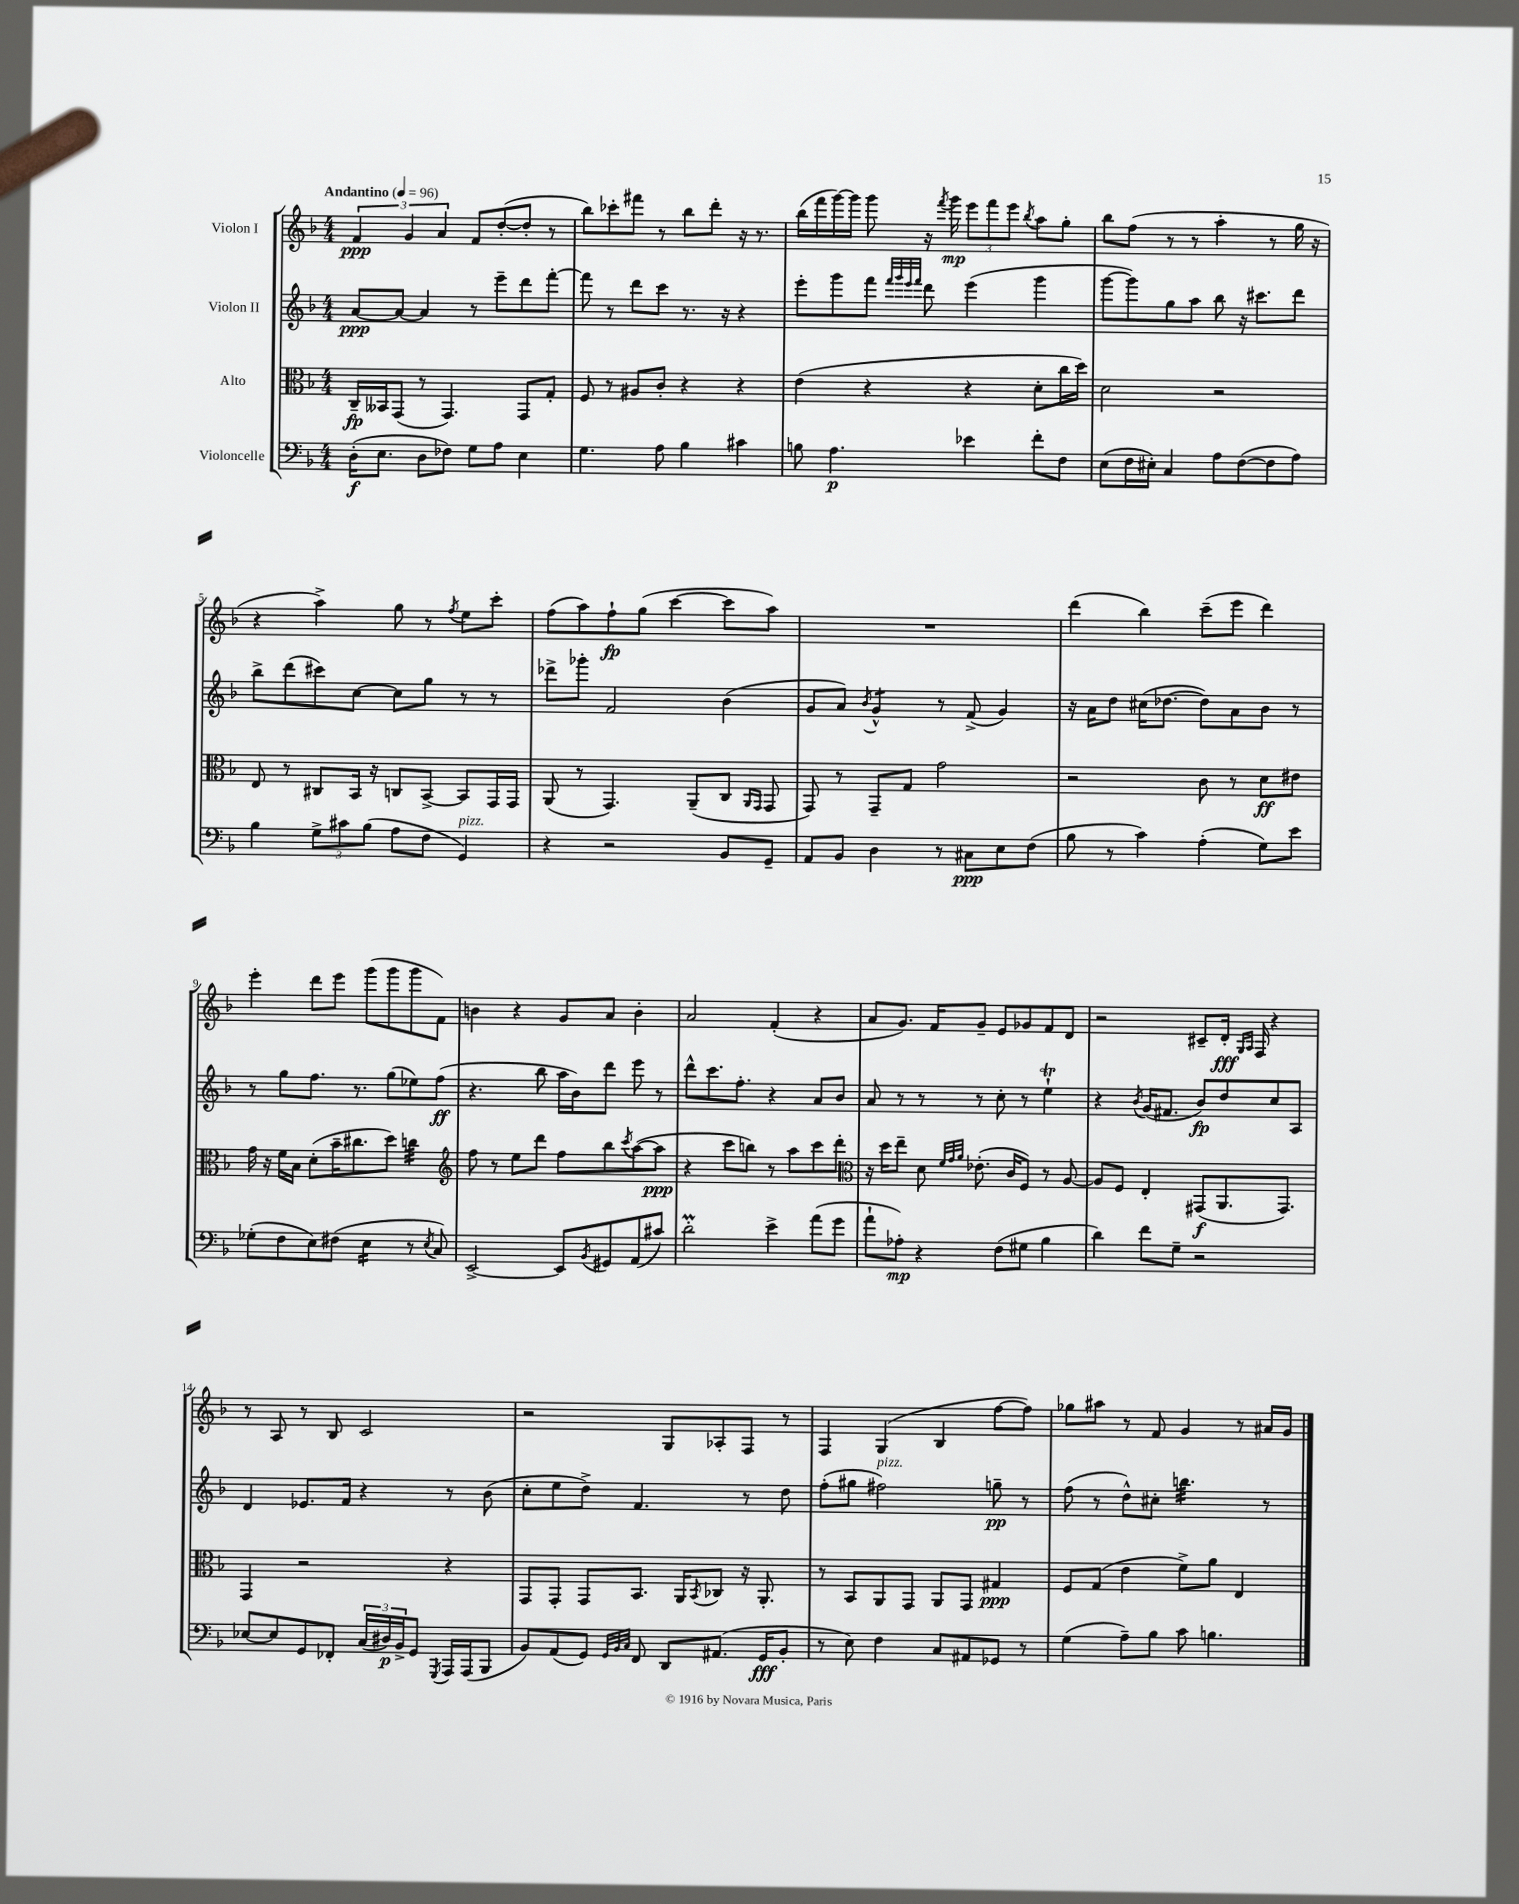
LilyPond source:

<<
\new StaffGroup <<
\new Staff = "s0" \with { instrumentName = "Violon I" } {
    \clef treble \key f \major \numericTimeSignature \time 4/4 \tempo "Andantino" 4 = 96
    \tuplet 3/2 { f'4\ppp g'4 a'4 } f'8 d''8~-.( d''8-. r8 |
    bes''8) ces'''8-. fis'''8 r8 bes''8 d'''8-. r16 r8. |
    bes''16( f'''16 g'''16~) g'''16 g'''8 r16 \acciaccatura { f'''8 } g'''16\mp \tuplet 3/2 { e'''8 f'''8 e'''8 } \acciaccatura { bes''8 } a''8 g''8-. |
    bes''8 f''8( r8 r8 a''4-. r8 g''16 r16 |
    r4 a''4->) g''8 r8 \acciaccatura { f''8 } e''8 c'''8-. |
    f''8( a''8) f''8-!\fp g''8( c'''4~ c'''8 a''8) |
    R1 |
    d'''4( bes''4) c'''8--( e'''8 d'''4) |
    e'''4-. d'''8 e'''8 g'''8( g'''8 g'''8 f'8) |
    b'4 r4 g'8 a'8 b'4-. |
    a'2 f'4-.( r4 |
    a'8 g'8.) f'16 g'8-- e'8 ges'8 f'8 d'8 |
    r2 cis'8-- d'16-.\fff \grace { g16 a16 } f16 r4 |
    r8 a8 r8 bes8 c'2 |
    r2 g8 aes8-. f8 r8 |
    f4 g4( bes4 f''8~ f''8) |
    ges''8 ais''8 r8 f'8 g'4 r8 ais'16 g'16 \bar "|." |
}
\new Staff = "s1" \with { instrumentName = "Violon II" } {
    \clef treble \key f \major \numericTimeSignature \time 4/4
    a'8~\ppp a'8~ a'4 r8 e'''8-- d'''8 f'''8~-. |
    f'''8 r8 d'''8 c'''8 r8. r16 r4 |
    e'''8-. g'''8 f'''8 \grace { f'''32 g'''32 e'''32 f'''32 } d'''8 e'''4( g'''4 |
    g'''8~ g'''8) g''8 a''8 bes''8 r16 cis'''8. d'''8 |
    bes''8-> d'''8( cis'''8) c''8~ c''8 g''8 r8 r8 |
    des'''8-> ges'''8-. f'2 bes'4( |
    g'8 a'8) \acciaccatura { bes'8 } g'4:8-^ r8 f'8->( g'4) |
    r16 a'16 d''8 cis''16( des''8.~ des''8) a'8 bes'8 r8 |
    r8 g''8 f''8. r8. g''8( ees''8) f''8\ff( |
    r4. bes''8 a''16 bes'16) d'''8 e'''8 r8 |
    d'''8-^ c'''8. f''8.-. r4 a'8 bes'8 |
    a'8 r8 r8 r8 c''8-. r8 e''4-!\trill |
    r4 \acciaccatura { bes'8 } g'16( fis'8. bes'8\fp) d''8 c''8 a8 |
    d'4 ees'8. f'16 r4 r8 bes'8( |
    c''8-. e''8 d''8->) f'4. r8 d''8 |
    f''8-.( gis''8 fis''2^\markup { \italic "pizz." }) g''8--\pp r8 |
    f''8( r8 d''8-^) cis''8-. b''4.:32 r8 \bar "|." |
}
\new Staff = "s2" \with { instrumentName = "Alto" } {
    \clef alto \key f \major \numericTimeSignature \time 4/4
    c16--\fp beses,16 g,8( r8 g,4.) g,8 g8-. |
    f8 r8 ais8 c'8-. r4 r4 |
    e'4( r4 r4 d'8-. c''16 d''16) |
    d'2 r2 |
    e8 r8 cis8 bes,16 r16 c8 bes,8~-> bes,8 g,16 g,16 |
    a,8( r8 g,4.) a,8--( c8 \grace { a,16 g,16 } g,8 |
    g,8) r8 g,8-- g8 g'2 |
    r2 c'8 r8 d'8\ff eis'8 |
    g'16 r16 f'16 bes16 d'8-.( bes'16-- cis''8. d''8) c''4:32 |
    \clef treble f''8 r8 e''8 d'''8 f''8 bes''8 \acciaccatura { c'''8 } a''8~( a''8\ppp |
    r4 c'''8 b''8) r8 a''8 c'''8 d'''8-. |
    \clef alto r16 d''16 e''8-- d'8 \grace { f'32 g'32 a'32 } ees'8.-.( c'16 f8) r8 a8~ |
    a8 f8 e4-. gis,8\f( a,8. gis,8.) |
    g,4 r2 r4 |
    g,8 g,8-. g,8 bes,8. a,16 \acciaccatura { bes,8 } ces8 r16 a,8.-. |
    r8 bes,8 a,8 g,8 a,8 g,8 gis4\ppp |
    f8 g8( e'4 f'8->) a'8 e4 \bar "|." |
}
\new Staff = "s3" \with { instrumentName = "Violoncelle" } {
    \clef bass \key f \major \numericTimeSignature \time 4/4
    d16-.\f( e8. d8 fes8) g8 a8 e4 |
    g4. a8 bes4 cis'4 |
    b8 a4.\p ees'4 f'8-. f8 |
    e8( f16 eis16-.) c4 a8 f8~( f8 a8) |
    bes4 \tuplet 3/2 { g8-> cis'8 bes8( } a8 f8 g,4^\markup { \italic "pizz." }) |
    r4 r2 bes,8 g,8-- |
    a,8 bes,8 d4 r8 cis8\ppp e8 f8( |
    bes8 r8 c'4) a4-.( g8) e'8 |
    ges8-.( f8 e8) fis8( e4:16 r8 \acciaccatura { e8 } c8) |
    e,2~-> e,8 \acciaccatura { bes,8 } gis,8 a,8( cis'8) |
    d'2-.\prall e'4-> a'8( g'8 |
    a'8-! aes8-.\mp) r4 f8( gis8 bes4 |
    d'4) f'8 g8-- r2 |
    ees8~ ees8 g,8 fes,8-. \tuplet 3/2 { c16( dis16\p) bes,16-> } g,8 \acciaccatura { g,,8 } a,,16 a,,16( bes,,8 |
    bes,8) a,8( g,8) \grace { g,32 bes,32 c32 } f,8 d,8 ais,8.( g,16\fff bes,8-. |
    r8 e8) f4 c8 ais,8 ges,8 r8 |
    g4( a8--) bes8 c'8 b4. \bar "|." |
}
>>
>>
